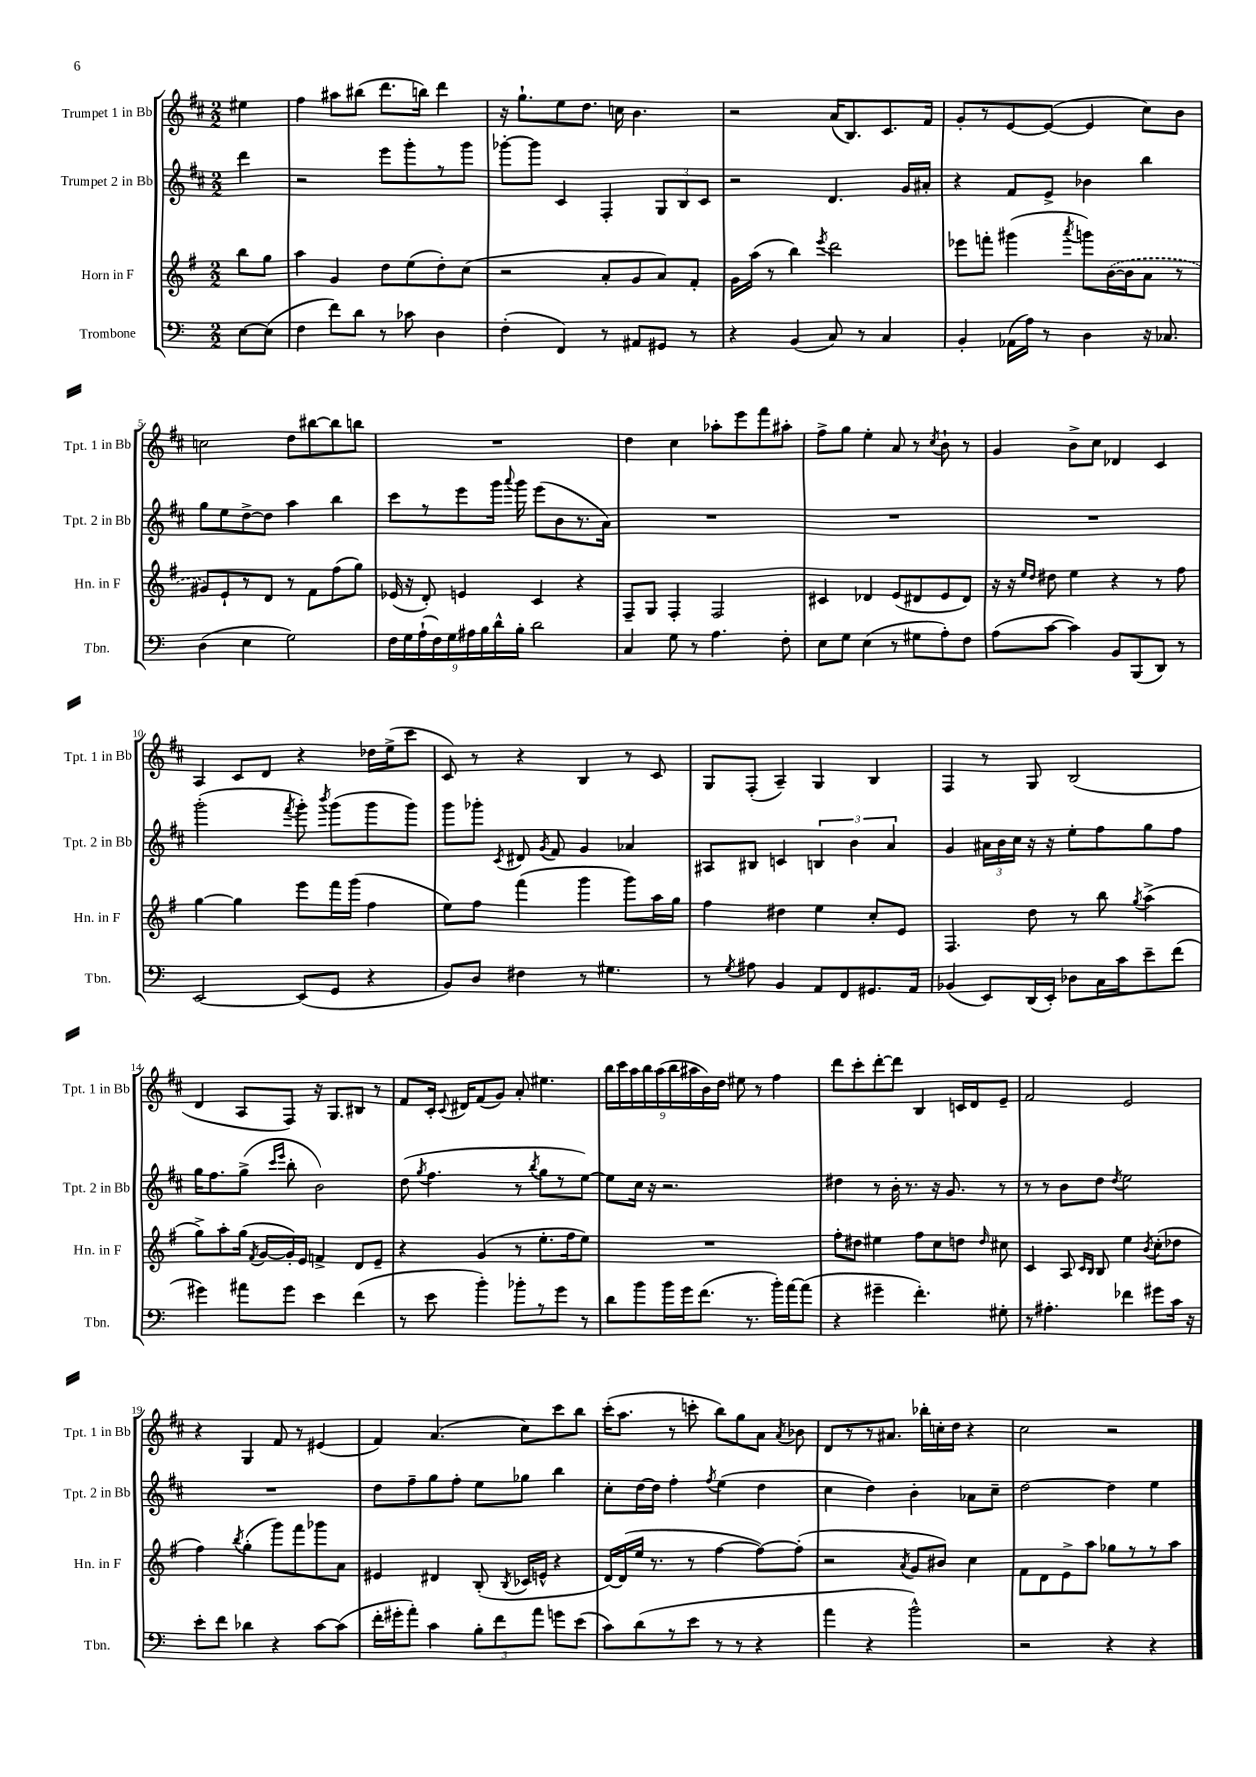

**kern	**kern	**kern	**kern
*staff4	*staff3	*staff2	*staff1
*clefF4	*clefG2	*clefG2	*clefG2
*k[]	*k[f#]	*k[f#c#]	*k[f#c#]
*M2/2	*M2/2	*M2/2	*M2/2
[8E	8bb	4ddd	4ee#
(8E]	8gg	.	.
=	=	=	=
4F	4aa	2r	4ff#
8f)	4g	.	8aa#
8d	.	.	(8bb#
8r	8dd	8eee	8.ddd
8c-	(8ee	8ggg'	.
.	.	.	16bb)
4D	8dd')	8r	4ddd
.	(8cc	8ggg	.
=	=	=	=
(4F'	2r	[8ggg-'	16r
.	.	.	8.gg`
.	.	8ggg-]	.
4FF)	.	4c#	8ee
.	.	.	8.dd
8r	8a'	4F#'	.
.	.	.	16cc
8AA#	8g	.	4.b
8GG#	8a)	12G	.
.	.	12B	.
8r	8f#'	.	.
.	.	12c#	.
=	=	=	=
4r	16g	2r	2r
.	(16aa	.	.
.	8r	.	.
(4BB	4bb)	.	.
.	8qeee	.	.
8C)	2ddd	4.d	(16a
.	.	.	8.B)
8r	.	.	.
4C	.	.	8.c#
.	.	16g	.
.	.	16a#'	16f#
=	=	=	=
4BB'	8eee-	4r	8g'
.	8fff'	.	8r
(16AA-	(4ggg#	8f#	[8e
16A)	.	.	.
8r	.	8e^	(8e_
.	8qaaa	.	.
4D	8ggg)	4b-	4e]
.	([16b	.	.
.	16b]	.	.
16r	8a	4bb	8cc#)
8.C-	.	.	.
.	8r	.	8b
=	=	=	=
(4D	8g#)	8gg	2cc
.	8e`	8ee	.
4E	8r	[8dd^	.
.	8d	8dd]	.
2G)	8r	4aa	8dd
.	8f#	.	[8bb#
.	(8ff#	4bb	8bb#]
.	8gg)	.	8bb
=	=	=	=
18F	(16e-	8ccc#	1r
18G	.	.	.
.	16r	.	.
(18A`	.	.	.
.	8d')	8r	.
18F)	.	.	.
18G	.	.	.
.	4e	8eee	.
18A#	.	.	.
18B	.	.	.
.	.	16ggg	.
18d^^	.	.	.
.	.	8qqaaa	.
.	.	16ggg	.
18B'	.	.	.
2d	4c	(8eee	.
.	.	8b	.
.	4r	8.r	.
.	.	16a)	.
=	=	=	=
4C	8F#~	1r	4dd
.	8G	.	.
8G	4F#'	.	4cc#
8r	.	.	.
4.A	2F#	.	8aa-'
.	.	.	8eee
.	.	.	8fff#
8F'	.	.	8aa#'
=	=	=	=
8E	4c#	1r	8ff#^
8G	.	.	8gg
(4E	4d-	.	4ee'
8r	(8e	.	8a
8G#	8d#	.	8r
.	.	.	8qcc#
8A')	8e	.	8b`
8F	8d#)	.	8r
=	=	=	=
(8A	16r	1r	4g
.	16r	.	.
.	16qqee	.	.
.	16qqdd	.	.
[8c	8dd#	.	.
4c])	4ee	.	8b^
.	.	.	8cc#
8BB	4r	.	4d-
(8BBB	.	.	.
8DD)	8r	.	4c#
8r	8ff#	.	.
=	=	=	=
[2EE	[4gg	(2ggg'	4A
.	4gg]	.	8c#
.	.	.	8d
.	.	8qfff#	.
(8EE]	8eee	8ggg')	4r
.	.	8qbbb	.
8GG	16fff#	(8ggg	.
.	(16ggg	.	.
4r	4ff#	8ggg	16dd-
.	.	.	(16ee^
.	.	8ggg)	8ccc#
=	=	=	=
8BB)	8ee)	8ggg	8c#)
8D	8ff#	8ggg-'	8r
.	.	8qc#	.
4F#	(4fff#	8d#	4r
.	.	8qg	.
.	.	8f#	.
8r	4ggg	4g	4B
4.G#	.	.	.
.	8ggg)	4a-	8r
.	16aa	.	8c#
.	16gg	.	.
=	=	=	=
8r	4ff#	8A#	8G
8qG	.	.	.
8A#	.	8B#	(8F#'
4BB	4dd#	4c	4A~)
8AA	4ee	6B	4G
8FF	.	.	.
.	.	6b	.
8.GG#	8cc'	.	4B
.	.	6a	.
.	8e	.	.
16AA	.	.	.
=	=	=	=
(4BB-	4.F#	4g	4F#
8EE)	.	24a#	8r
.	.	24b	.
.	.	24cc#	.
(16DD	8dd	16r	8G
16EE')	.	16r	.
8D-	8r	8ee'	(2B
16C	8bb	8ff#	.
16c	.	.	.
.	8qgg	.	.
8e~	(4aa^	8gg	.
(8f	.	8ff#	.
=	=	=	=
4g#)	8gg^)	16gg	4d
.	.	8.ff#	.
.	8aa'	.	.
8a#	(16gg	(8gg^	8A
.	8qf#	.	.
.	[16g	.	.
.	.	16qqccc#	.
.	.	16qqeee	.
8g#	16g'])	8bb'	8F#)
.	16e	.	.
4e	4f^	2b)	16r
.	.	.	8.G
(4f	8d	.	8B#
.	8e~	.	8r
=	=	=	=
8r	4r	(8dd	8f#
.	.	8qgg	.
8e	.	4.ff#	16c#'
.	.	.	8qqc#
.	.	.	16d#
4b')	(4g	.	(8f#
.	.	.	8g)
8b-'	8r	8r	8a'
.	.	8qbb	.
8r	8.ee'	8gg	4.ee#
8g	.	8r	.
.	16ff#	.	.
8r	8ee)	[8ee)	.
=	=	=	=
8d	1r	8ee]	18bb
.	.	.	18ccc#
.	.	.	18aa
8b	.	16cc#	.
.	.	.	18bb
.	.	16r	.
.	.	.	(18aa
16b	.	2.r	.
.	.	.	18bb
16g	.	.	.
.	.	.	18aa#
(8.f	.	.	.
.	.	.	18b)
.	.	.	18dd
.	.	.	8ee#
8.r	.	.	.
.	.	.	8r
16b')	.	.	4ff#
[16a	.	.	.
(8a]	.	.	.
=	=	=	=
4r	8ff#'	4dd#	8ddd
.	8dd#	.	8ccc#'
4g#~	4ee#	8r	[8ddd'
.	.	16b'	8ddd]
.	.	8.r	.
4.f')	8ff#	.	4B
.	8cc	16r	.
.	.	8.g	.
.	8dd	.	16c
.	.	.	16d
.	16qqdd	.	.
8G#'	8cc#	8r	8e~
=	=	=	=
8r	4c	8r	2f#
4.A#'	.	8r	.
.	8A	8b	.
.	16qqc	.	.
.	16qqB	.	.
.	8B	8dd	.
.	.	8qdd	.
4f-	4ee	2ee	2e
.	8qb	.	.
8g#	(8cc'	.	.
16c	8dd-	.	.
16r	.	.	.
=	=	=	=
8e'	4ff#)	1r	4r
8f	.	.	.
.	8qbb	.	.
4d-	(4gg'	.	4G
4r	8ggg)	.	8f#
.	8fff#	.	8r
[8c	8ggg-	.	(4e#
(8c]	8a	.	.
=	=	=	=
16f'	4e#	8dd	4f#)
16g#'	.	.	.
8a')	.	8ff#~	.
4c	4d#	8gg	(4.a
.	.	8ff#'	.
12B'	(8B'	8ee	.
12f	.	.	.
.	8qB	.	.
.	16c-	8gg-	8cc#)
12a	.	.	.
.	16e^^	.	.
8g	4r	4bb	8ccc#
(8e	.	.	8bb
=	=	=	=
8c)	[16d)	8cc#'	(16ccc#'
.	(16d]	.	8.aa
(8d	16ee	[16dd	.
.	8.r	16dd]	.
8r	.	4ff#'	8r
8e	8r	.	8ccc'
.	.	8qff#	.
8r	[4ff#	(4ee	8bb)
8r	.	.	8gg
4r	8ff#_)	4dd	8a
.	.	.	8qa
.	(8ff#']	.	8b-
=	=	=	=
4a	2r	4cc#	8d
.	.	.	8r
4r	.	4dd)	8r
.	.	.	8.a#
.	8qa	.	.
2b^^)	8g	4b'	.
.	.	.	16bb-'
.	8b#)	.	16cc'
.	.	.	16dd
.	4cc	8a-	4r
.	.	8cc#~	.
=	=	=	=
2r	8f#	[2dd	2cc#
.	8d	.	.
.	8e^	.	.
.	8aa	.	.
4r	8gg-	4dd]	2r
.	8r	.	.
4r	8r	4ee	.
.	8aa	.	.
==	==	==	==
*-	*-	*-	*-
